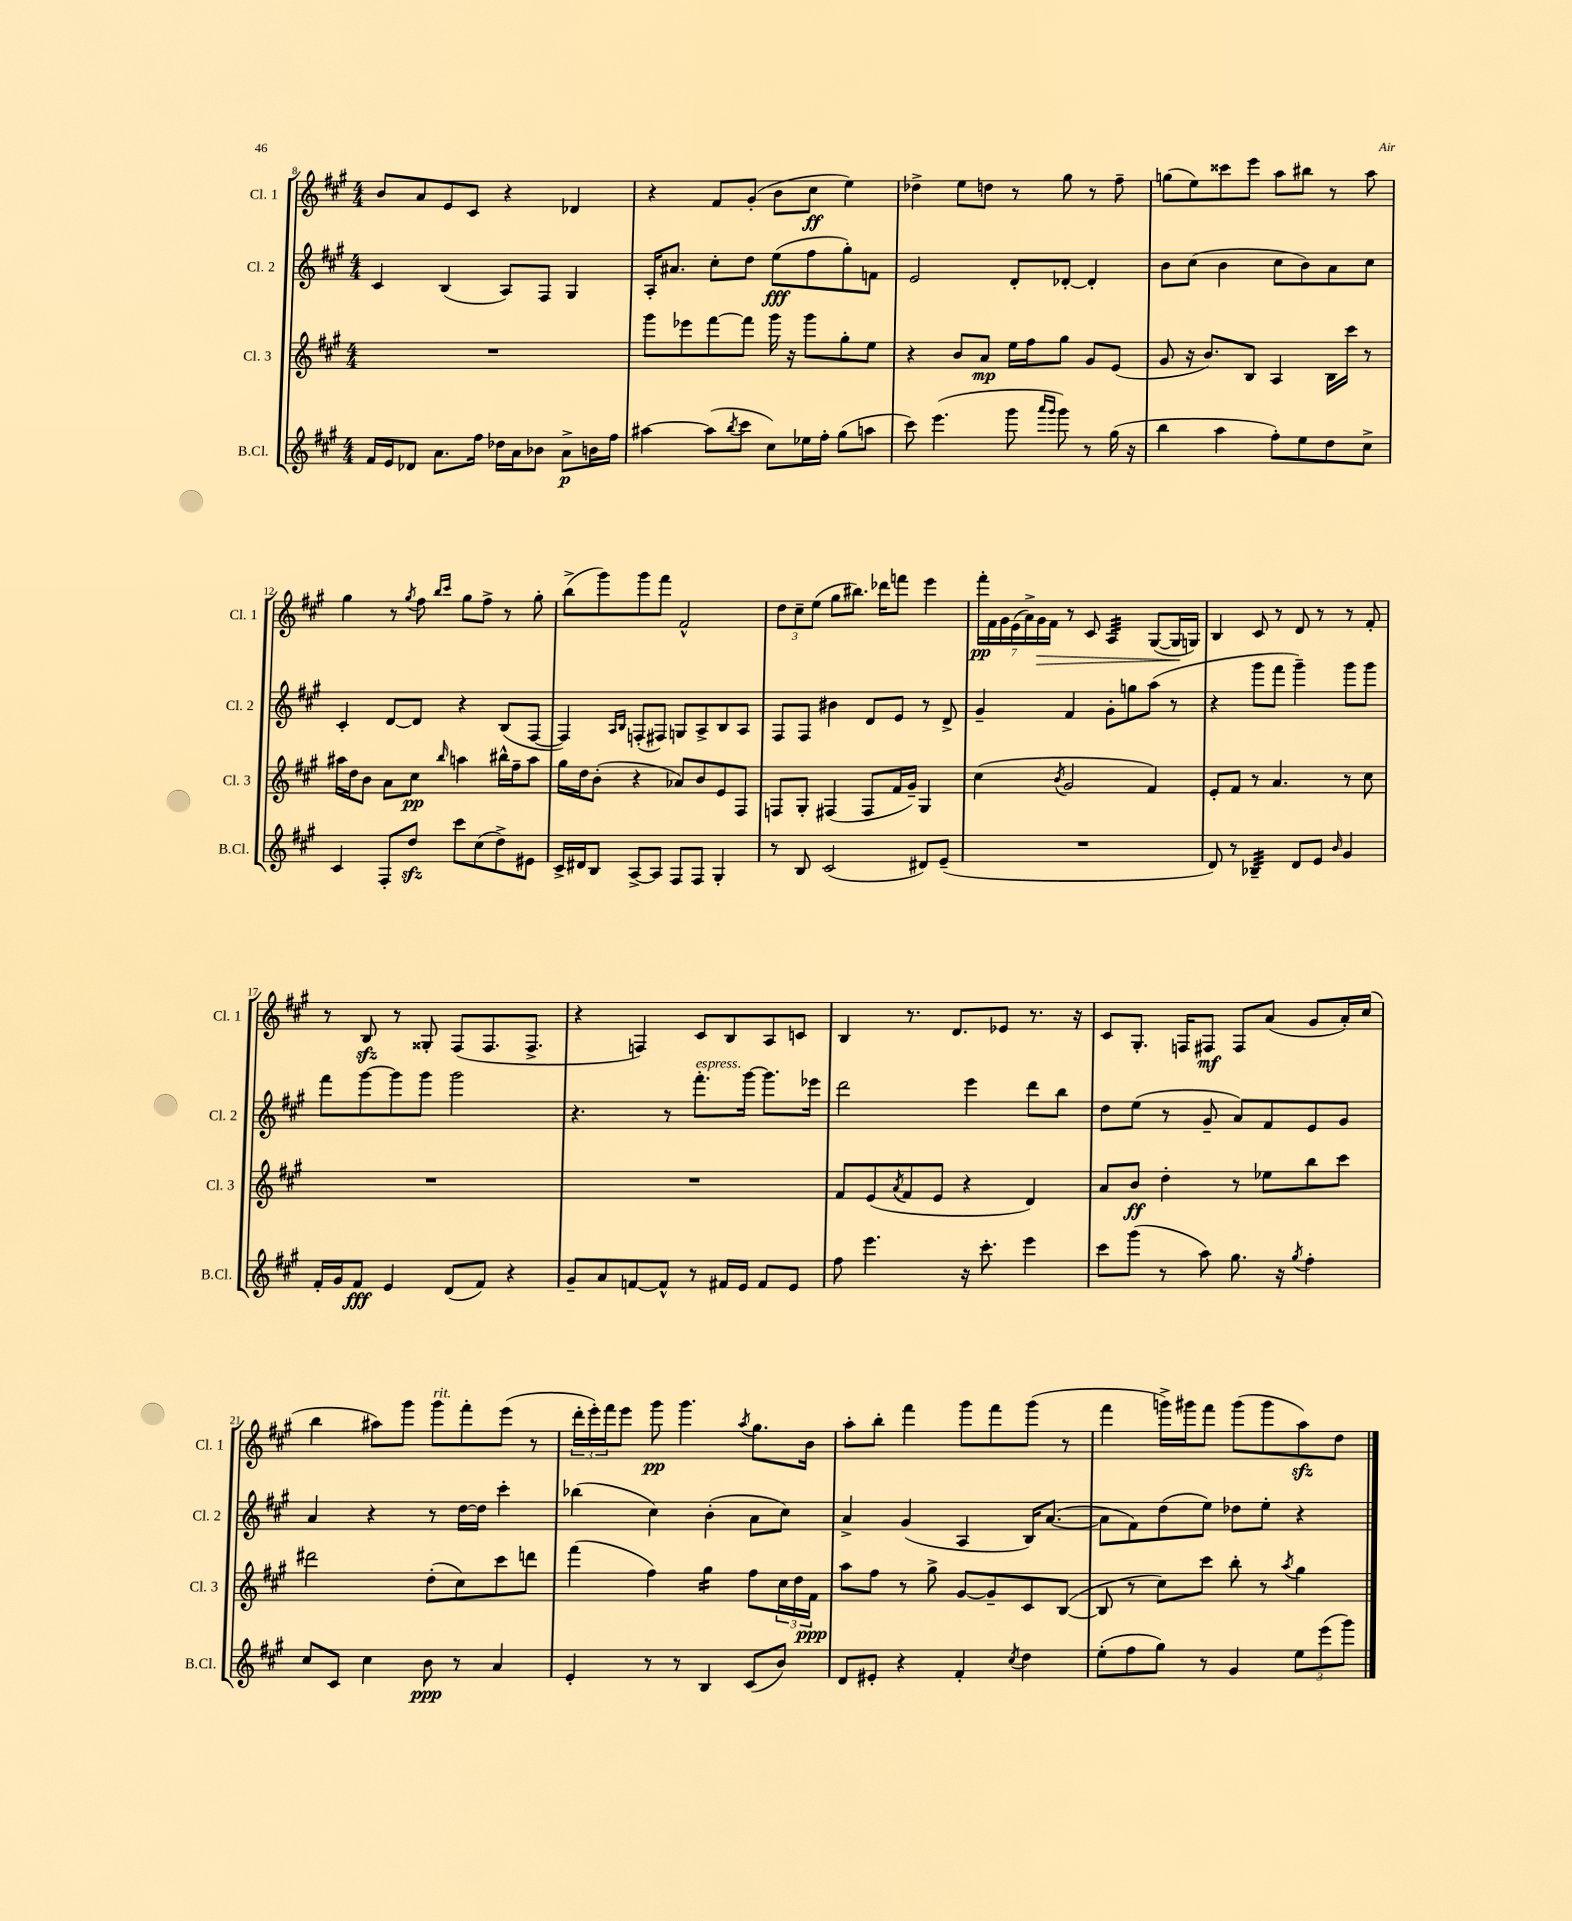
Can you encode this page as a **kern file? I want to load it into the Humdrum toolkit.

**kern	**kern	**kern	**kern
*staff4	*staff3	*staff2	*staff1
*clefG2	*clefG2	*clefG2	*clefG2
*k[f#c#g#]	*k[f#c#g#]	*k[f#c#g#]	*k[f#c#g#]
*M4/4	*M4/4	*M4/4	*M4/4
16f#	1r	4c#	8b
16e	.	.	.
8d-	.	.	8a
8.a	.	(4B	8e
.	.	.	8c#
16ff#	.	.	.
16dd-	.	8A)	4r
16a	.	.	.
8b-	.	8F#	.
8a^	.	4G#	4d-
16b	.	.	.
16ff#	.	.	.
=	=	=	=
[4aa#	8ggg#	16A'	4r
.	.	8.a#	.
.	8eee-	.	.
(8aa#]	[8fff#	8cc#'	8f#
8qbb	.	.	.
8ccc#	8fff#]	8dd	(8g#'
8cc#)	16ggg#	(8ee	8b
.	16r	.	.
16ee-	8ggg#	8ff#	8cc#
16ff#'	.	.	.
(8gg#	8gg#'	8gg#')	4ee)
8aa	8ee	8f	.
=	=	=	=
8ccc#)	4r	2e	4dd-^
(4.eee	.	.	.
.	8b	.	8ee
.	8a	.	8dd
8ggg#	16ee	8d'	8r
.	16ff#	.	.
16qqaaa	.	.	.
16qqggg#	.	.	.
8ggg#)	8gg#	[8d-'	8gg#
8r	8g#	4d-']	8r
(16gg#	(8e	.	8ff#~
16r	.	.	.
=	=	=	=
4bb	8g#	8b	(8gg
.	16r	(8cc#	8ee)
.	8.b)	.	.
4aa	.	4b	8ccc##
.	8B	.	8eee
8ff#')	4A	8cc#	8aa
8ee	.	8b)	8bb#
8dd	16B	8a	8r
.	16ccc#	.	.
8cc#^	8r	8cc#	8aa
=	=	=	=
4c#	16aa#	4c#'	4gg#
.	16dd	.	.
.	8b	.	.
8F#'	8a	[8d	8r
.	.	.	8qgg#
8dd	8cc#	8d]	8ff#
.	.	.	16qqbb
.	16qqbb	.	16qqccc#
8ccc#	4aa	4r	8gg#
(8cc#	.	.	8ff#^
8dd^)	16bb#^^	(8B	8r
.	16ff#~	.	.
8e#	8aa	[8F#	8gg#'
=	=	=	=
16c#^	16gg#	4F#])	(8bb^
16d#	16dd	.	.
8B	(8b'	.	8ggg#)
.	.	16qqA	.
.	.	16qqB	.
[8A^	4r	(8F'	8ggg#
8A]	.	8F#)	8fff#
8F#	8a-)	8G	2f#^^
8F#	8b	8A^	.
4G#'	8e	8B	.
.	8F#	8A	.
=	=	=	=
8r	8F	8F#	12dd
.	.	.	12cc#~
8B	8G#'	8F#	.
.	.	.	(12ee
(2c#	(4F#	4b#	8gg#
.	.	.	8.bb#)
.	8F#	8d	.
.	.	.	16ddd-
.	16f#	8e	8fff
.	16g#~)	.	.
8d#)	4G#	8r	4eee
(8e~	.	8d^	.
=	=	=	=
1r	(4cc#	4g#~	28fff#'
.	.	.	28f#
.	.	.	28g#
.	.	.	(28e
.	.	.	28a^)
.	.	.	28g#
.	.	.	28f#
.	8qb	.	.
.	2g#	4f#	8r
.	.	.	8c#
.	.	8g#'	4A
.	.	8gg	.
.	4f#)	(8aa	([8G#
.	.	8r	16G#]
.	.	.	16G)
=	=	=	=
8d)	8e'	4r	4B
8r	8f#	.	.
4B-~	8r	8ggg#	8c#
.	4.a	8fff#	8r
8d	.	4ggg#~)	8d
8e	.	.	8r
16qqb	.	.	.
4g#	8r	8ggg#	8r
.	8cc#	8ggg#	8f#'
=	=	=	=
16f#'	1r	8fff#	8r
16g#	.	.	.
8f#	.	[8ggg#	8B
4e	.	8ggg#]	8r
.	.	8ggg#	8G##'
(8d	.	2ggg#	(8F#
8f#)	.	.	8.F#
4r	.	.	.
.	.	.	8.F#^
=	=	=	=
8g#~	1r	4.r	4r
8a	.	.	.
[8f	.	.	4F)
8f^^]	.	8r	.
8r	.	8.fff#'	8c#
16f#	.	.	8B
16e	.	[16ggg#	.
8f#	.	8.ggg#]	8A
8e	.	.	8c
.	.	16eee-	.
=	=	=	=
8ff#	8f#	2ddd	4B
4.eee	(8e	.	.
.	8qa	.	.
.	8f#	.	8.r
.	8e	.	.
.	.	.	8.d
16r	4r	4eee	.
8.ccc#'	.	.	.
.	.	.	8e-
4eee	4d)	8ddd	8.r
.	.	8bb	.
.	.	.	16r
=	=	=	=
8ccc#	8a	8dd	8c#
(8ggg#	8b	(8ee	8.G#'
8r	4dd'	8r	.
.	.	.	16F
8aa)	.	8g#~	8F#
8.gg#	8r	8a)	8F#
.	8ee-	8f#	(8a
16r	.	.	.
8qgg#	.	.	.
4ff#'	8bb	8e	8g#
.	8ccc#	8g#	16a')
.	.	.	(16cc#
=	=	=	=
8cc#	2ddd#	4a	4bb
8c#	.	.	.
4cc#	.	4r	8aa#)
.	.	.	8ggg#
8b	(8dd'	8r	8ggg#
8r	8cc#)	[16dd	8fff#'
.	.	16dd]	.
4a	8ccc#	4ccc#'	(8eee
.	8ddd	.	8r
=	=	=	=
4e'	(4fff#	(4bb-	24ddd'
.	.	.	24eee')
.	.	.	24fff#
.	.	.	8eee
8r	4ff#)	4cc#)	8ggg#
8r	.	.	4.ggg#
4B	4gg#	(4b'	.
.	.	.	8qaa
(8c#	8ff#	8a	8.gg#
8b)	24cc#	8cc#)	.
.	24dd	.	.
.	.	.	16b
.	24f#	.	.
=	=	=	=
8d	8aa	4a^	8aa'
8e#'	8ff#	.	8bb'
4r	8r	(4g#	4fff#
.	8gg#^	.	.
4f#'	[8g#	4A	8ggg#
.	8g#~]	.	8fff#
8qcc#	.	.	.
4dd	8c#	16B)	(8ggg#
.	.	([8.a	.
.	([8B	.	8r
=	=	=	=
(8ee'	8B]	8a]	4fff#
8ff#	8r	8f#)	.
8gg#)	8cc#)	(8dd	16ggg^)
.	.	.	16ggg#
8r	8ccc#	8ee)	8fff#
4g#	8bb'	8dd-	(8ggg#
.	8r	8ee'	8ggg#
.	8qaa	.	.
12ee	4gg#	4r	8aa)
(12eee	.	.	.
.	.	.	8dd
12ggg#)	.	.	.
==	==	==	==
*-	*-	*-	*-
